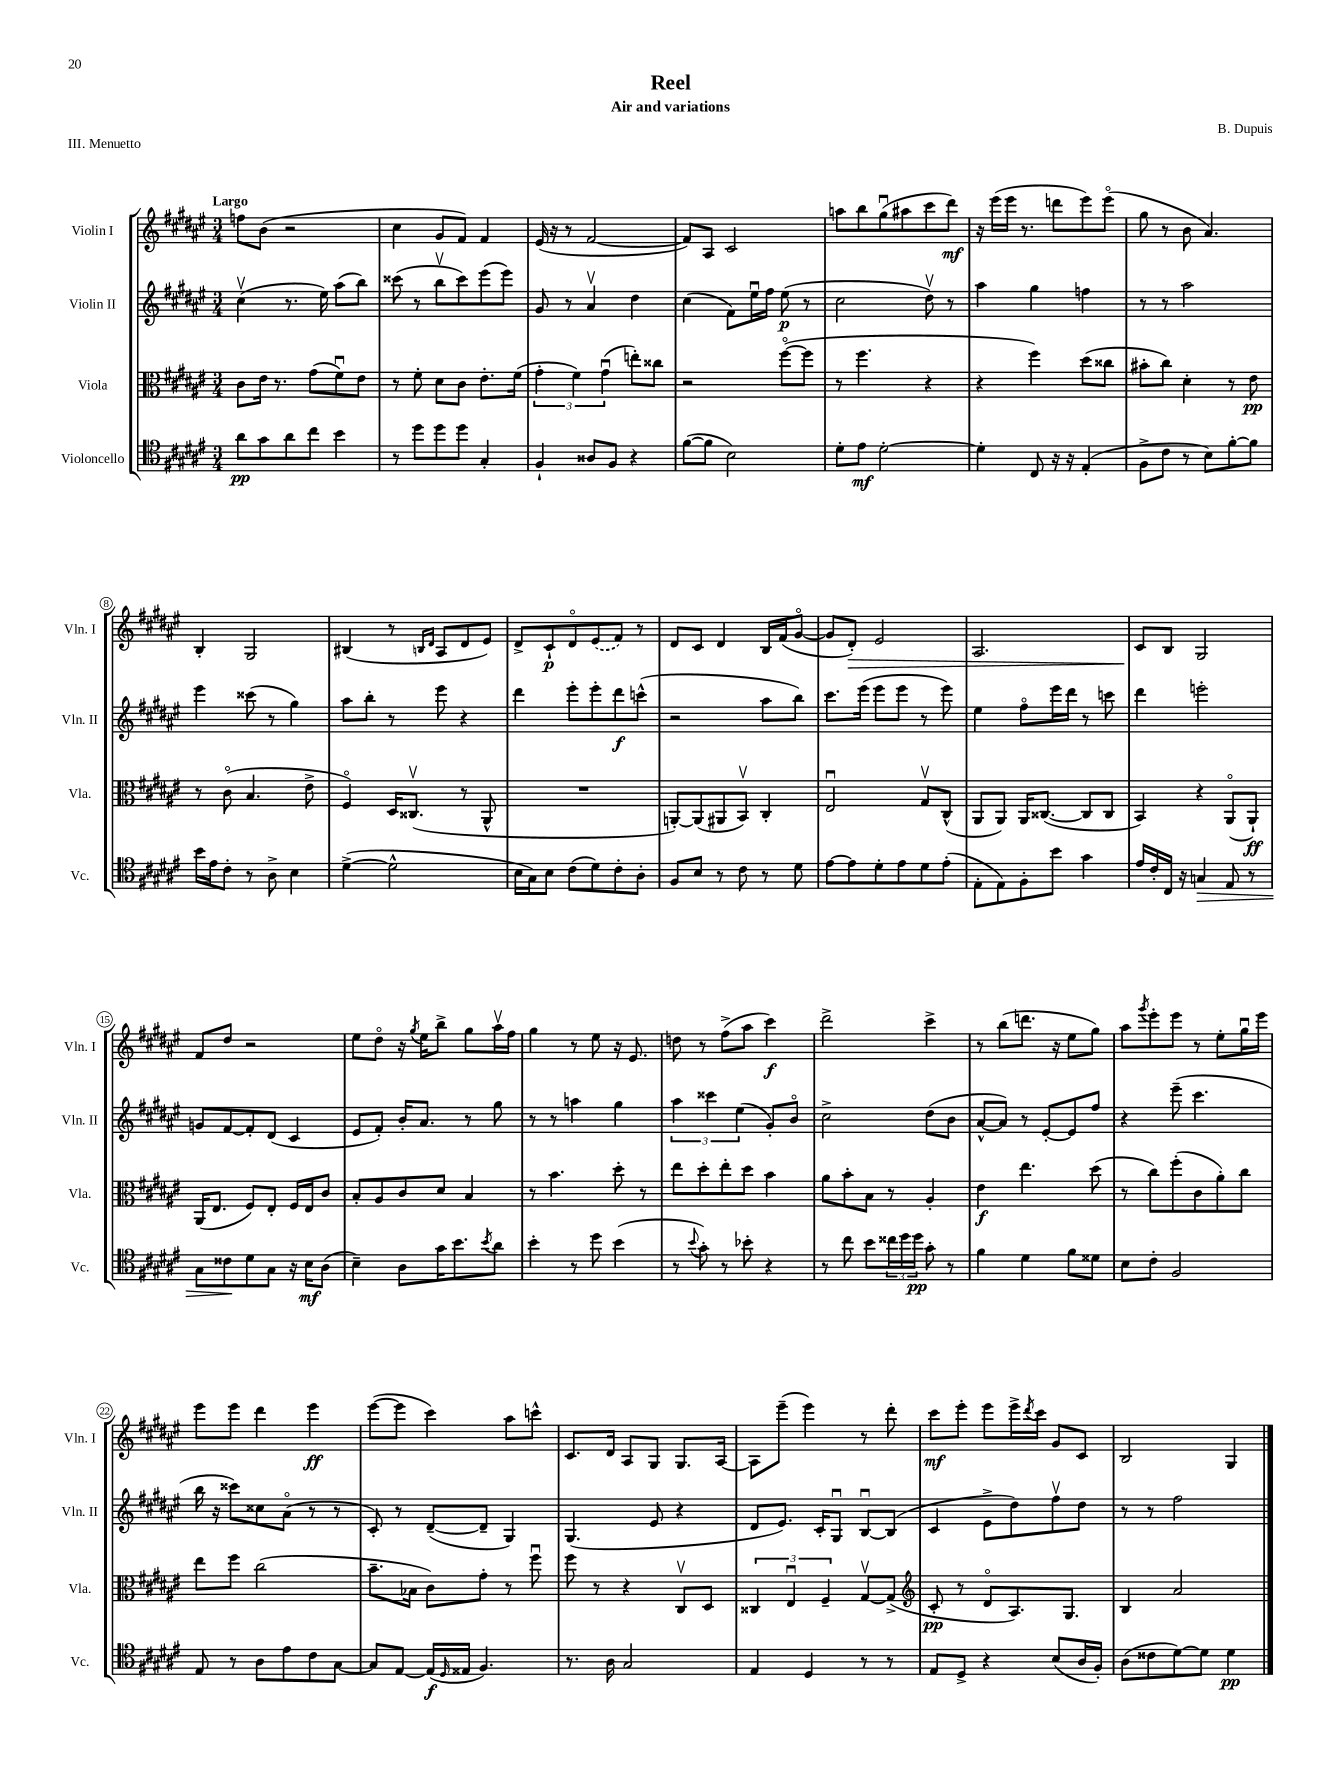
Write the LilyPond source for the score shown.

\header { title = "Reel" composer = "B. Dupuis" subtitle = "Air and variations" piece = "III. Menuetto" }
<<
\new StaffGroup <<
\new Staff = "s0" \with { instrumentName = "Violin I" shortInstrumentName = "Vln. I" } {
    \clef treble \key fis \major \numericTimeSignature \time 3/4 \tempo "Largo"
    f''8 b'8( r2 |
    cis''4 gis'8 fis'8) fis'4 |
    eis'16( r16 r8 fis'2~ |
    fis'8) ais8 cis'2 |
    a''8 b''8 gis''8\downbow( ais''8 cis'''8 dis'''8\mf) |
    r16 eis'''16( eis'''16 r8. d'''8 eis'''8) eis'''8\flageolet( |
    gis''8 r8 b'8 ais'4.) |
    b4-. gis2 |
    bis4( r8 \grace { b16 dis'16 } ais8 dis'8 eis'8) |
    dis'8-> cis'8-!\p dis'8\flageolet \once \slurDashed eis'8( fis'8) r8 |
    dis'8 cis'8 dis'4 b16 fis'16( gis'8~\flageolet |
    gis'8 dis'8-.\>) eis'2 |
    ais2. |
    cis'8\! b8 gis2 |
    fis'8 dis''8 r2 |
    eis''8 dis''8\flageolet r16 \acciaccatura { gis''8 } eis''16 b''8-> gis''8 ais''16\upbow fis''16 |
    gis''4 r8 eis''8 r16 eis'8. |
    d''8 r8 fis''8->( ais''8 cis'''4\f) |
    dis'''2-> cis'''4-> |
    r8 b''8( d'''8. r16 eis''8 gis''8) |
    ais''8 \acciaccatura { gis'''8 } eis'''8-. eis'''8 r8 eis''8-. gis''16\downbow eis'''16 |
    eis'''8 eis'''8 dis'''4 eis'''4\ff |
    eis'''8~( eis'''8 cis'''4) ais''8 c'''8-^ |
    cis'8. dis'16 ais8 gis8 gis8. ais16~ |
    ais8 eis'''8--( eis'''4) r8 dis'''8-. |
    cis'''8\mf eis'''8-. eis'''8 eis'''16-> \acciaccatura { dis'''8 } cis'''16 gis'8 cis'8 |
    b2 gis4 \bar "|." |
}
\new Staff = "s1" \with { instrumentName = "Violin II" shortInstrumentName = "Vln. II" } {
    \clef treble \key fis \major \numericTimeSignature \time 3/4
    cis''4\upbow( r8. eis''16) ais''8( b''8) |
    cisis'''8( r8 b''8\upbow cisis'''8) eis'''8( eis'''8) |
    gis'8 r8 ais'4\upbow dis''4 |
    cis''4( fis'8) eis''16\downbow fis''16 eis''8\p( r8 |
    cis''2 dis''8\upbow) r8 |
    ais''4 gis''4 f''4 |
    r8 r8 ais''2 |
    eis'''4 cisis'''8( r8 gis''4) |
    ais''8 b''8-. r8 eis'''8 r4 |
    dis'''4 eis'''8-. eis'''8-. dis'''8\f c'''8-^( |
    r2 ais''8 b''8) |
    cis'''8. eis'''16( eis'''8 eis'''8 r8 eis'''8) |
    eis''4 fis''8\flageolet eis'''16 dis'''16 r8 c'''8 |
    dis'''4 e'''2-. |
    g'8 fis'8~ fis'8-. dis'8( cis'4 |
    eis'8 fis'8-.) b'16-. ais'8. r8 gis''8 |
    r8 r8 a''4 gis''4 |
    \tuplet 3/2 { ais''4 cisis'''4 eis''4( } gis'8-.) b'8\flageolet |
    cis''2-> dis''8( b'8 |
    ais'8~-^ ais'8) r8 eis'8~-. eis'8 fis''8 |
    r4 eis'''8--( cis'''4. |
    b''16 r16 cisis'''8) cisis''8 ais'8\flageolet( r8 r8 |
    cis'8-.) r8 dis'8~--( dis'8-- gis4) |
    gis4.( eis'8 r4 |
    dis'8 eis'8.) cis'16-. gis8\downbow b8~\downbow b8( |
    cis'4 eis'8-> dis''8) fis''8\upbow dis''8 |
    r8 r8 fis''2 \bar "|." |
}
\new Staff = "s2" \with { instrumentName = "Viola" shortInstrumentName = "Vla." } {
    \clef alto \key fis \major \numericTimeSignature \time 3/4
    cis'8 eis'16 r8. gis'8( fis'8\downbow) eis'8 |
    r8 fis'8-. dis'8 cis'8 eis'8.-. fis'16( |
    \tuplet 3/2 { gis'4-. fis'4) gis'4\downbow( } e''8-.) cisis''8 |
    r2 fis''8~\flageolet( fis''8 |
    r8 fis''4. r4 |
    r4 fis''4) dis''8( cisis''8 |
    bis'8-. cis''8) dis'4-. r8 eis'8\pp |
    r8 cis'8\flageolet( b4. eis'8-> |
    fis4\flageolet) dis16 cisis8.\upbow( r8 ais,8-^ |
    R2. |
    a,8~-.) a,8( ais,8 b,8\upbow) cis4-. |
    eis2\downbow gis8\upbow cis8-^( |
    ais,8 ais,8) ais,16 cisis8.~( cisis8 cisis8 |
    b,4) r4 ais,8\flageolet( ais,8-!\ff) |
    ais,16( eis8. fis8) eis8-. fis16 eis16 cis'8 |
    b8-. ais8 cis'8 dis'8 b4 |
    r8 b'4. dis''8-. r8 |
    eis''8 dis''8-. eis''8-. dis''8 b'4 |
    ais'8 b'8-. b8 r8 ais4-. |
    eis'4\f eis''4. dis''8( |
    r8 cis''8) fis''8-.( cis'8 ais'8-.) cis''8 |
    eis''8 fis''8 cis''2( |
    b'8.-- bes16 cis'8) gis'8-. r8 fis''8\downbow |
    fis''8 r8 r4 cis8\upbow dis8 |
    \tuplet 3/2 { cisis4 eis4\downbow fis4-- } gis8~\upbow gis8->( |
    \clef treble cis'8-.\pp r8 dis'8\flageolet ais8.) gis8. |
    b4 ais'2 \bar "|." |
}
\new Staff = "s3" \with { instrumentName = "Violoncello" shortInstrumentName = "Vc." } {
    \clef tenor \key fis \major \numericTimeSignature \time 3/4
    ais'8\pp gis'8 ais'8 cis''8 b'4 |
    r8 dis''8 dis''8 dis''8 gis4-. |
    fis4-! aisis8 fis8 r4 |
    fis'8~( fis'8 b2) |
    dis'8-. eis'8\mf dis'2~-. |
    dis'4-. cis8 r16 r16 eis4-.( |
    fis8-> cis'8 r8 b8) fis'8~-. fis'8 |
    b'16 eis'16 cis'8-. r8 ais8-> b4 |
    dis'4~->( dis'2-^ |
    b16 gis16) b8 cis'8( dis'8) cis'8-. ais8-. |
    fis8 b8 r8 cis'8 r8 dis'8 |
    eis'8~ eis'8 dis'8-. eis'8 dis'8 eis'8-.( |
    eis8-. eis8) fis8-. b'8 gis'4 |
    eis'16 cis'16-. cis16 r16 g4\> eis8 r8 |
    gis8 cisis'8\! dis'8 gis8 r16 b16\mf ais8( |
    b4--) ais8 gis'16 b'8. \acciaccatura { b'8 } ais'8 |
    b'4-. r8 dis''8 b'4( |
    r8 \appoggiatura { b'8 } gis'8-.) r8 bes'8-. r4 |
    r8 cis''8 b'8 \tuplet 3/2 { cisis''16 dis''16 dis''16\pp } gis'8-. r8 |
    fis'4 dis'4 fis'8 disis'8 |
    b8 cis'8-. fis2 |
    eis8 r8 ais8 eis'8 cis'8 gis8~ |
    gis8 eis8~ eis16\f( \grace { dis16 } eisis16 fis4.) |
    r8. ais16 gis2 |
    eis4 dis4 r8 r8 |
    eis8 dis8-> r4 b8( ais16 fis16-.) |
    ais8( cisis'8 dis'8~) dis'8 dis'4\pp \bar "|." |
}
>>
>>
\layout { \context { \Score \override BarNumber.stencil = #(make-stencil-circler 0.1 0.3 ly:text-interface::print) } }
